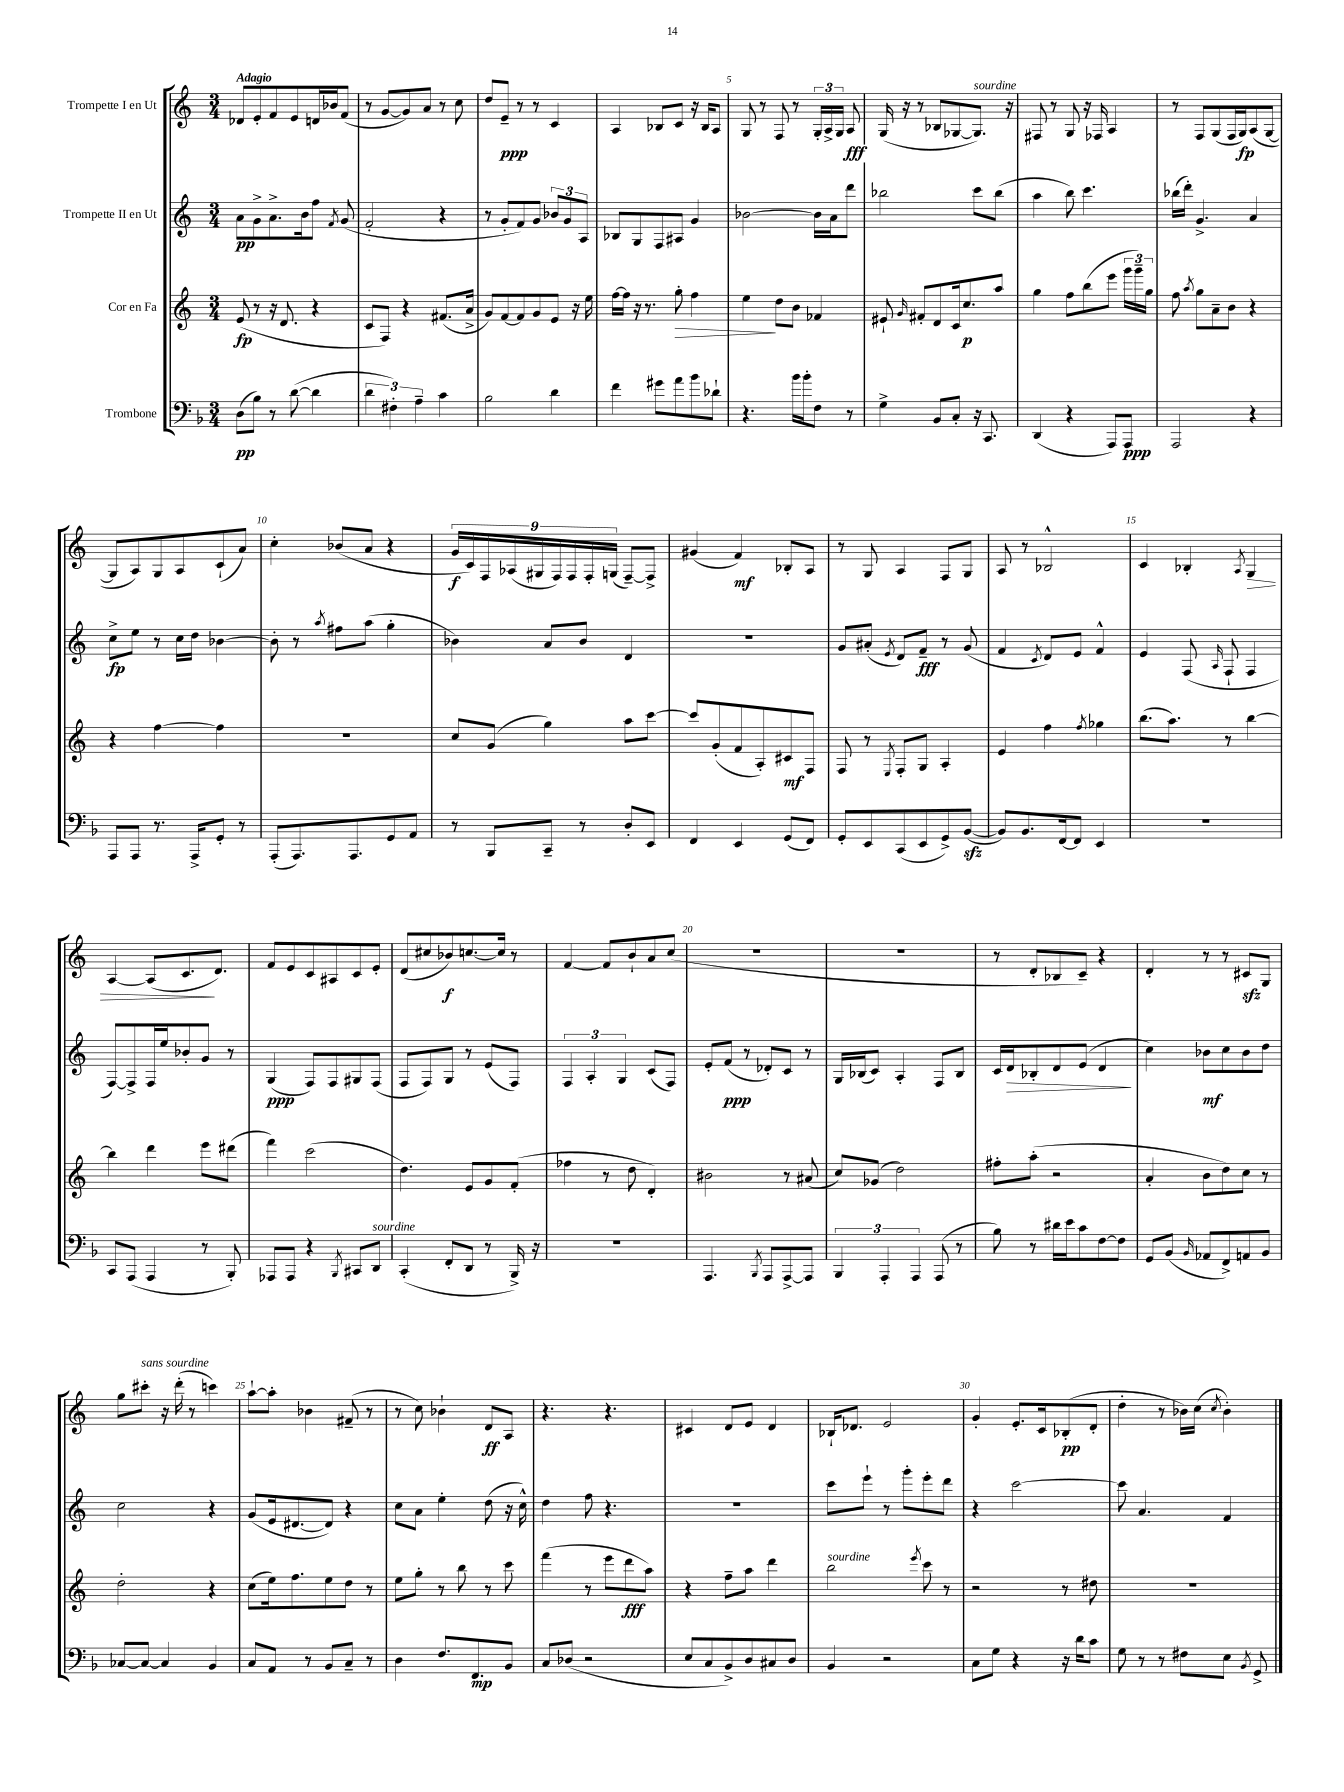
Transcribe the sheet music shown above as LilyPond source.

<<
\new StaffGroup <<
\new Staff = "s0" \with { instrumentName = "Trompette I en Ut" } {
    \clef treble \key c \major \numericTimeSignature \time 3/4 \tempo "Adagio"
    \autoBeamOff des'8[ e'8-. f'8 e'8 d'16 bes'16 f'8]( |
    r8 g'8[~ g'8) a'8] r8 c''8 |
    d''8[ e'8]--\ppp r8 r8 c'4 |
    a4 bes8[ c'8] r16 bes16[ a8] |
    g8 r8 f8 r8 \tuplet 3/2 { g16[-. a16-> g16] } a8\fff |
    g16( r16 r8 bes8[ ges8~ ges8.]^\markup { \italic "sourdine" }) r16 |
    fis8 r8 g8 r16 fes16 a4 |
    r8 f8[ g8( f16 g16\fp) a8( g8]~ |
    g8[ a8) g8 a8 c'8-!( a'8]) |
    c''4-. bes'8[( a'8] r4 |
    \tuplet 9/8 { g'16[\f c'16) f16 aes16( gis16 f16) f16 f16-. g16]( } f8[~--) f8]-> |
    gis'4( f'4\mf) bes8[-. a8] |
    r8 g8 a4 f8[ g8] |
    a8 r8 bes2-^ |
    c'4 bes4-. \acciaccatura { a8 } g4\> |
    a4~ a8[( c'8.\! d'8.]) |
    f'8[ e'8 c'8 ais8 c'8 e'8]-. |
    d'8[( cis''8 bes'8\f) c''8.~ c''16] r8 |
    f'4~ f'8[ b'8-! a'8 c''8]( |
    r2. |
    R2. |
    r8 d'8[-. bes8 c'8]--) r4 |
    d'4-. r8 r8 cis'8[\sfz g8] |
    g''8[ cis'''8]-.^\markup { \italic "sans sourdine" } r16 d'''16-.( r8 c'''4) |
    a''8[~-! a''8]-. bes'4 fis'8--( r8 |
    r8 c''8) bes'4-! d'8[\ff a8] |
    r4. r4. |
    cis'4 d'8[ e'8] d'4 |
    bes16[-! des'8.] e'2 |
    g'4-. e'8.[-. c'16 bes8-.\pp( d'8]-. |
    d''4-. r8 bes'16[) c''16]( \acciaccatura { c''8 } bes'4-.) \bar "|." |
}
\new Staff = "s1" \with { instrumentName = "Trompette II en Ut" } {
    \clef treble \key c \major \numericTimeSignature \time 3/4
    \autoBeamOff a'8[\pp g'8-> a'8.-> b'16 f''8] \acciaccatura { f'8 } g'8( |
    f'2-. r4 |
    r8 g'8[-. f'8) g'8] \tuplet 3/2 { bes'8[ g'8 a8] } |
    bes8[ g8 f8 ais8] g'4 |
    bes'2~ bes'16[ a'16 d'''8] |
    bes''2 c'''8[ bes''8]( |
    a''4 b''8) c'''4. |
    bes''16[( d'''16]-.) g'4.-> a'4 |
    c''8[->\fp e''8] r8 c''16[ d''16] bes'4~ |
    bes'8-. r8 \acciaccatura { a''8 } fis''8[ a''8]( g''4-. |
    bes'4) a'8[ bes'8] d'4 |
    R2. |
    g'8[ ais'8]-.( \acciaccatura { e'8 } d'8[) f'8]--\fff r8 g'8( |
    f'4 \acciaccatura { c'8 } d'8[) e'8] f'4-^ |
    e'4 f8( \grace { a16 } f8-! f4 |
    f8[~) f8-> f16 e''16 bes'8-. g'8] r8 |
    g4\ppp( f8[) f8 gis8 f8]( |
    f8[ f8) g8] r8 e'8[( f8]) |
    \tuplet 3/2 { f4 a4-. g4 } c'8[( f8]) |
    e'8[-. f'8]\ppp( r8 des'8[-.) c'8] r8 |
    g16[ bes16( c'8]) a4-. f8[ bes8] |
    c'16[ d'16\> bes8-. d'8 e'8]( d'4\! |
    c''4) bes'8[\mf c''8 bes'8 d''8] |
    c''2 r4 |
    g'8[( e'16 dis'8.~ dis'8]) r4 |
    c''8[ a'8] e''4-. d''8( r16 c''16-^) |
    d''4 f''8 r4. |
    R2. |
    c'''8[ e'''8]-! r8 g'''8[-. e'''8-. d'''8] |
    r4 c'''2~ |
    c'''8 a'4. f'4 \bar "|." |
}
\new Staff = "s2" \with { instrumentName = "Cor en Fa" } {
    \clef treble \key c \major \numericTimeSignature \time 3/4
    \autoBeamOff e'8\fp( r8 r16 d'8. r4 |
    c'8[ f8]) r4 fis'8.[( a'16]-> |
    g'8[) f'8~ f'8 g'8 e'8] r16 e''16 |
    f''16[~ f''16] r16 r8. g''8-.\> f''4 |
    e''4\! d''8[ b'8] fes'4 |
    eis'8-! \grace { g'16 } fis'8[-. d'8 c'16 c''8.\p a''8] |
    g''4 f''8[ b''8( e'''8] \tuplet 3/2 { g'''16[ g'''16--) g''16] } |
    f''8 \acciaccatura { a''8 } g''8[ a'8-- b'8] r4 |
    r4 f''4~ f''4 |
    R2. |
    c''8[ g'8]( g''4) a''8[ c'''8]~ |
    c'''8[ g'8-.( f'8 a8-.) cis'8\mf f8] |
    f8 r8 \acciaccatura { e8 } f8[-. g8] a4-. |
    e'4 f''4 \acciaccatura { f''8 } ges''4 |
    b''8.[( a''8.]) r8 b''4~ |
    b''4 d'''4 e'''8[ dis'''8]( |
    f'''4) c'''2( |
    d''4.) e'8[ g'8 f'8]-.( |
    fes''4 r8 d''8 d'4-.) |
    bis'2 r8 ais'8( |
    c''8[) ges'8]( d''2) |
    fis''8[-. a''8]-.( r2 |
    a'4-. b'8[ d''8) c''8] r8 |
    d''2-. r4 |
    c''8[( e''16) f''8. e''8 d''8] r8 |
    e''8[ g''8]-. r8 b''8 r8 c'''8 |
    f'''4( r8 e'''8[ d'''8\fff a''8]) |
    r4 f''8[-- a''8] d'''4 |
    b''2^\markup { \italic "sourdine" } \acciaccatura { e'''8 } c'''8 r8 |
    r2 r8 dis''8 |
    R2. \bar "|." |
}
\new Staff = "s3" \with { instrumentName = "Trombone" } {
    \clef bass \key f \major \numericTimeSignature \time 3/4
    \autoBeamOff d8[\pp( bes8]) r8 d'8~( d'4 |
    \tuplet 3/2 { d'4 fis4-.) a4-- } c'4 |
    bes2 d'4 |
    f'4 gis'8[ a'8 bes'8 des'8]-! |
    r4. bes'16[ bes'16-. f8] r8 |
    g4-> bes,8[ c8]-. r16 c,8. |
    d,4( r4 a,,8[) a,,8]\ppp |
    a,,2 r4 |
    a,,8[ a,,8] r8. a,,16[-> g,8]-. r8 |
    a,,8[-.( a,,8.) a,,8. g,8 a,8] |
    r8 bes,,8[ c,8]-- r8 d8[-. e,8] |
    f,4 e,4 g,8[( f,8]) |
    g,8[-. e,8 c,8( e,8 g,8->) bes,8]~\sfz( |
    bes,8[) bes,8. f,16~ f,8] e,4 |
    R2. |
    c,8[ a,,8]( a,,4 r8 bes,,8-.) |
    aes,,8[ aes,,8] r4 \acciaccatura { bes,,8 } cis,8[ d,8]^\markup { \italic "sourdine" } |
    c,4-.( f,8[-. d,8] r8 bes,,16->) r16 |
    R2. |
    a,,4. \acciaccatura { bes,,8 } a,,8[ a,,8~-> a,,8] |
    \tuplet 3/2 { bes,,4 a,,4-. a,,4 } a,,8( r8 |
    bes8) r8 dis'16[ e'16 c'8 f8~ f8] |
    g,8[ bes,8]( \grace { bes,16 } aes,8[ f,8->) a,8 bes,8] |
    ces8[~ ces8]~ ces4 bes,4 |
    c8[ a,8] r8 bes,8[ c8]-- r8 |
    d4 f8.[ f,8.\mp bes,8] |
    c8[ des8]( r2 |
    e8[ c8 bes,8->) d8 cis8 d8] |
    bes,4 r2 |
    c8[ g8] r4 r16 d'16[ c'8] |
    g8 r8 r8 fis8[ e8] \acciaccatura { bes,8 } g,8-> \bar "|." |
}
>>
>>
\layout { \context { \Score \override BarNumber.break-visibility = ##(#f #t #t) barNumberVisibility = #(every-nth-bar-number-visible 5) } }
